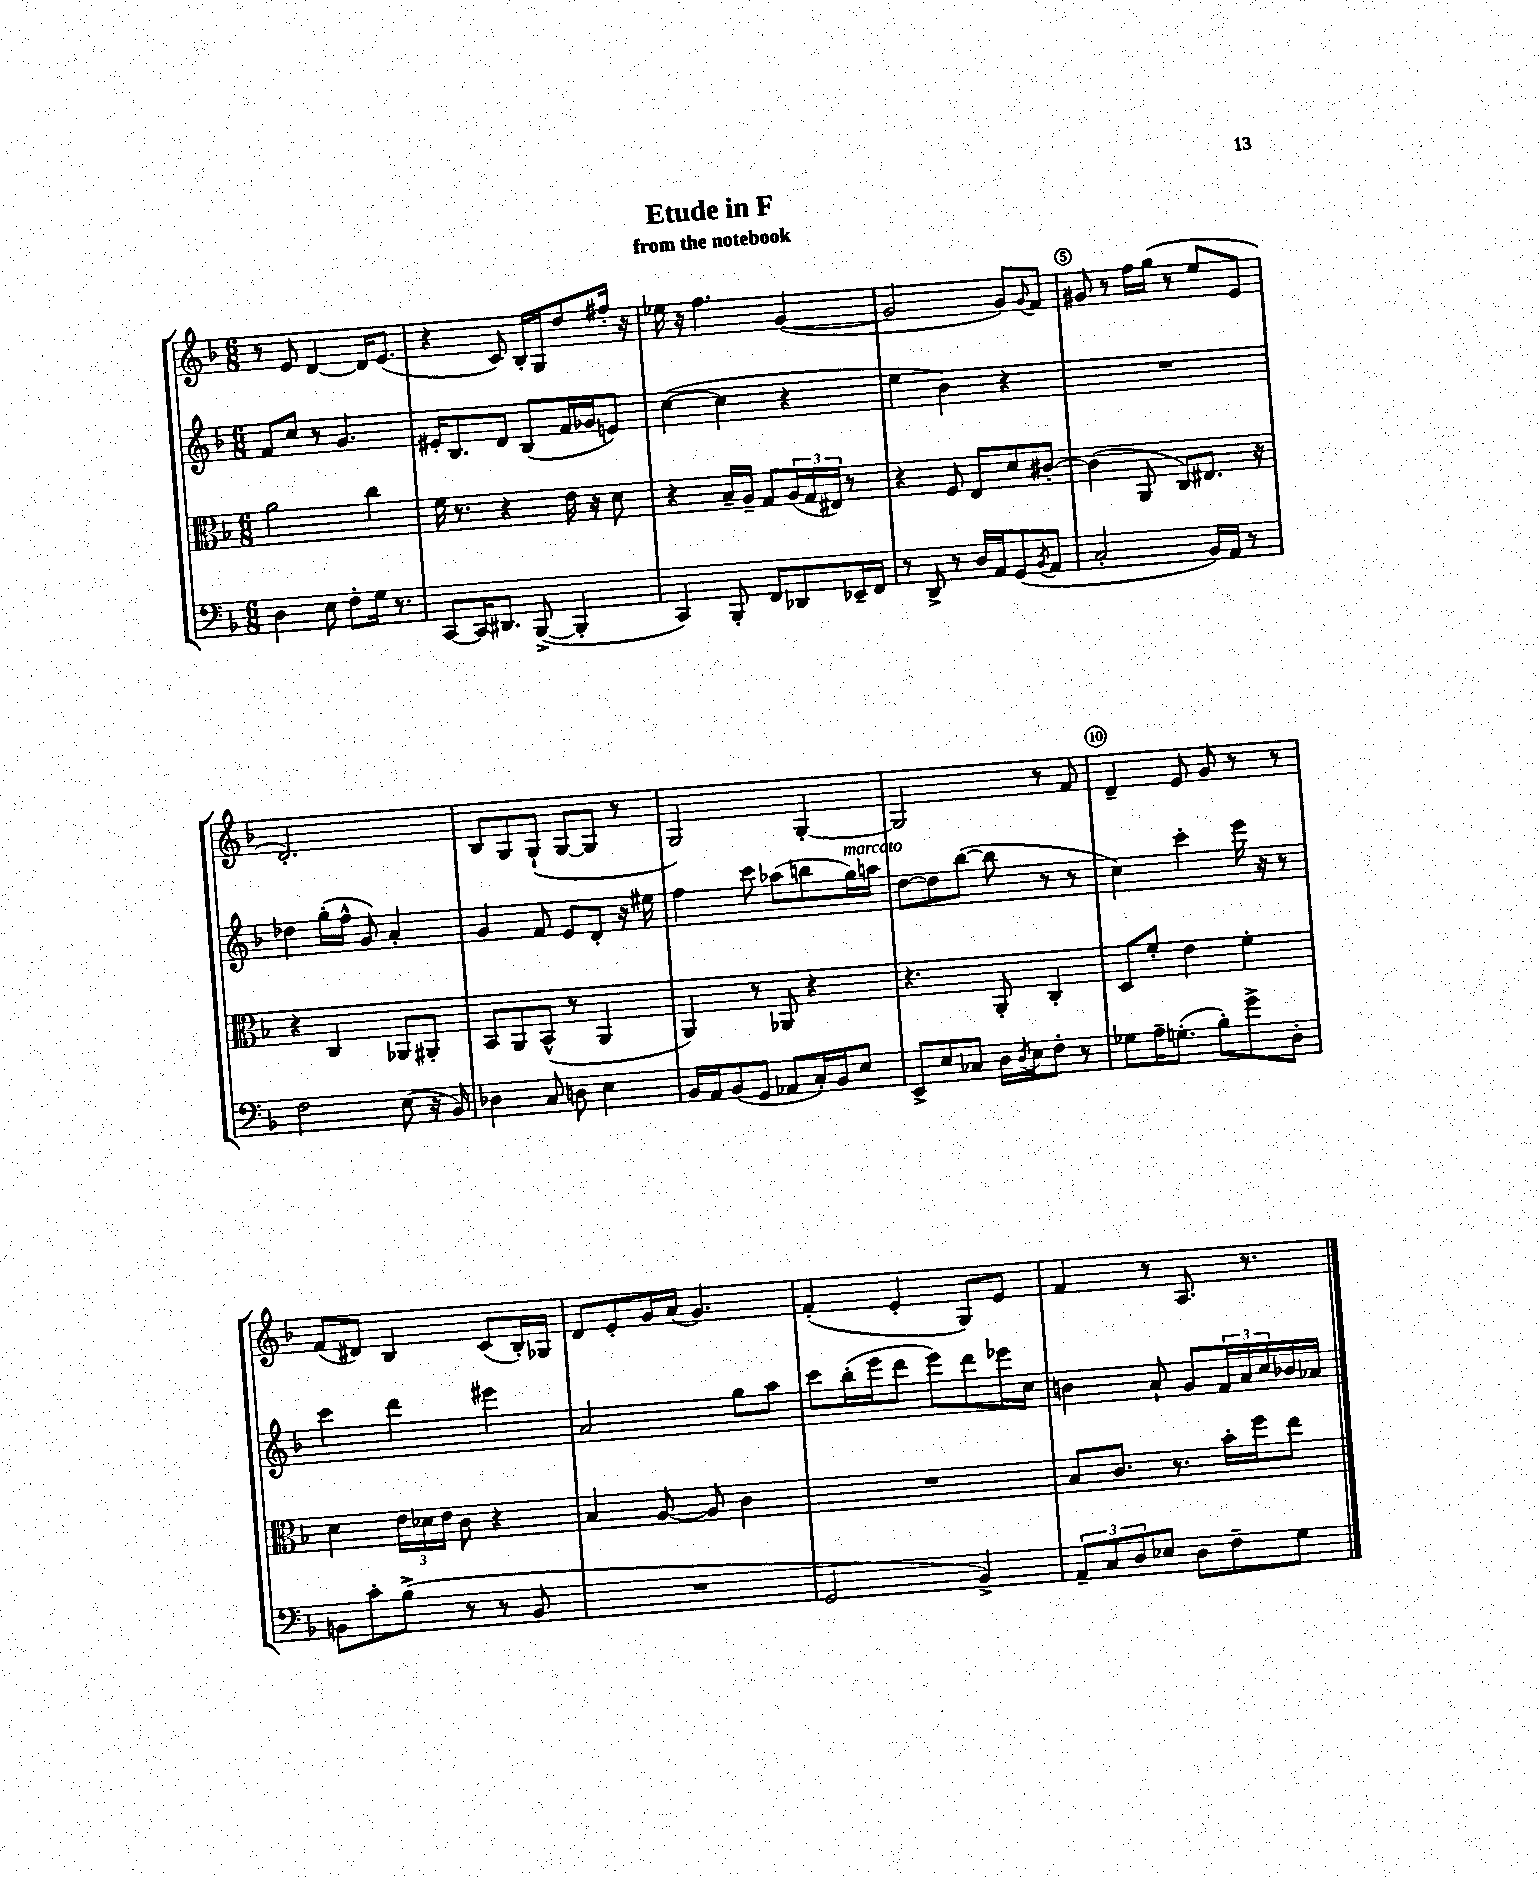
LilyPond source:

\header { title = "Etude in F" subtitle = "from the notebook" }
<<
\new StaffGroup <<
\new Staff = "s0" {
    \clef treble \key f \major \numericTimeSignature \time 6/8
    r8 e'8 d'4~ d'16 e'8.( |
    r4 c'8) bes16-. g16 d''8 fis''16-. r16 |
    ees''16 r16 f''4. g'4~( |
    g'2 g'8) \appoggiatura { g'8 } f'8 |
    gis'8 r8 f''16 g''16( r8 e''8 e'8 |
    d'2.-.) |
    bes8 g8 g8-!( g8~ g8 r8 |
    g2) g4~-. |
    g2 r8 f'8 |
    d'4-- e'8 g'8 r8 r8 |
    f'8( dis'8) bes4 c'8( bes16-.) ges16 |
    d'8 e'8-. g'16 a'16( g'4.) |
    f'4-.( e'4-. g8) e'8 |
    f'4 r8 a8. r8. \bar "|." |
}
\new Staff = "s1" {
    \clef treble \key f \major \numericTimeSignature \time 6/8
    f'8 c''8 r8 g'4. |
    eis'16-. bes8. d'8 bes8( f'16 ges'16 e'8) |
    c''4~( c''4 r4 |
    e''4 bes'4) r4 |
    R2. |
    des''4 g''16-.( f''16-^ g'8) a'4-. |
    g'4 f'8 e'8 d'8-. r16 eis''16 |
    f''4 c'''8 aes''8( b''8 g''16^\markup { \italic "marcato" }) a''16 |
    d''8~ d''8 bes''8~( bes''8 r8 r8 |
    c''4) c'''4-. e'''16 r16 r8 |
    c'''4 d'''4 eis'''4 |
    a'2 g''8 a''8 |
    c'''8 bes''16-.( e'''16 d'''8 e'''8) d'''8 ees'''16 c''16 |
    b'4 a'8-! g'8 \tuplet 3/2 { f'16 a'16 c''16 } bes'16 aes'16 \bar "|." |
}
\new Staff = "s2" {
    \clef alto \key f \major \numericTimeSignature \time 6/8
    a'2 c''4 |
    f'16 r8. r4 e'16 r16 d'8 |
    r4 bes16-- a16-- g8 \tuplet 3/2 { a16( g16 eis16) } r8 |
    r4 f8 e8 d'8 cis'8~-. |
    cis'4( a,8 c8) eis8. r16 |
    r4 c4 aes,8 ais,8-. |
    bes,8 a,8 bes,8-^( r8 a,4 |
    a,4) r8 aes,8 r4 |
    r4. a,8-. c4-. |
    d8 f'8-. e'4 f'4-. |
    d'4 \tuplet 3/2 { e'16 des'16 e'16 } c'8 r4 |
    bes4 a8~ a8 c'4 |
    R2. |
    bes8 c'8. r8. bes'16-. f''16 e''8 \bar "|." |
}
\new Staff = "s3" {
    \clef bass \key f \major \numericTimeSignature \time 6/8
    d4 e8 f8-. g16 r8. |
    c,8~ c,16 dis,8. bes,,8~->( bes,,4-. |
    c,4) bes,,8-. f,8 des,8 ees,16-- f,16 |
    r8 d,8-> r8 d16 a,16 g,8( \acciaccatura { bes,8 } a,8 |
    c2-. bes,16) a,16 r8 |
    f2 e8( r16 bes,16) |
    des4 c8 d8 e4 |
    bes,16 a,16 bes,8( g,8 aes,8 c16-.) bes,16 e8 |
    e,8-> e8 ces8 d16 \acciaccatura { d8 } e16 f8-. r8 |
    ges8 a16-- g8.-.( bes8-.) g'8-> d8-. |
    b,8 c'8-. bes8->( r8 r8 b,8 |
    R2. |
    g,2 bes,4->) |
    \tuplet 3/2 { a,8-- c8 d8 } ees8 d8 f8-- g8 \bar "|." |
}
>>
>>
\layout { \context { \Score \override BarNumber.break-visibility = ##(#f #t #t) barNumberVisibility = #(every-nth-bar-number-visible 5) \override BarNumber.stencil = #(make-stencil-circler 0.1 0.3 ly:text-interface::print) } }
